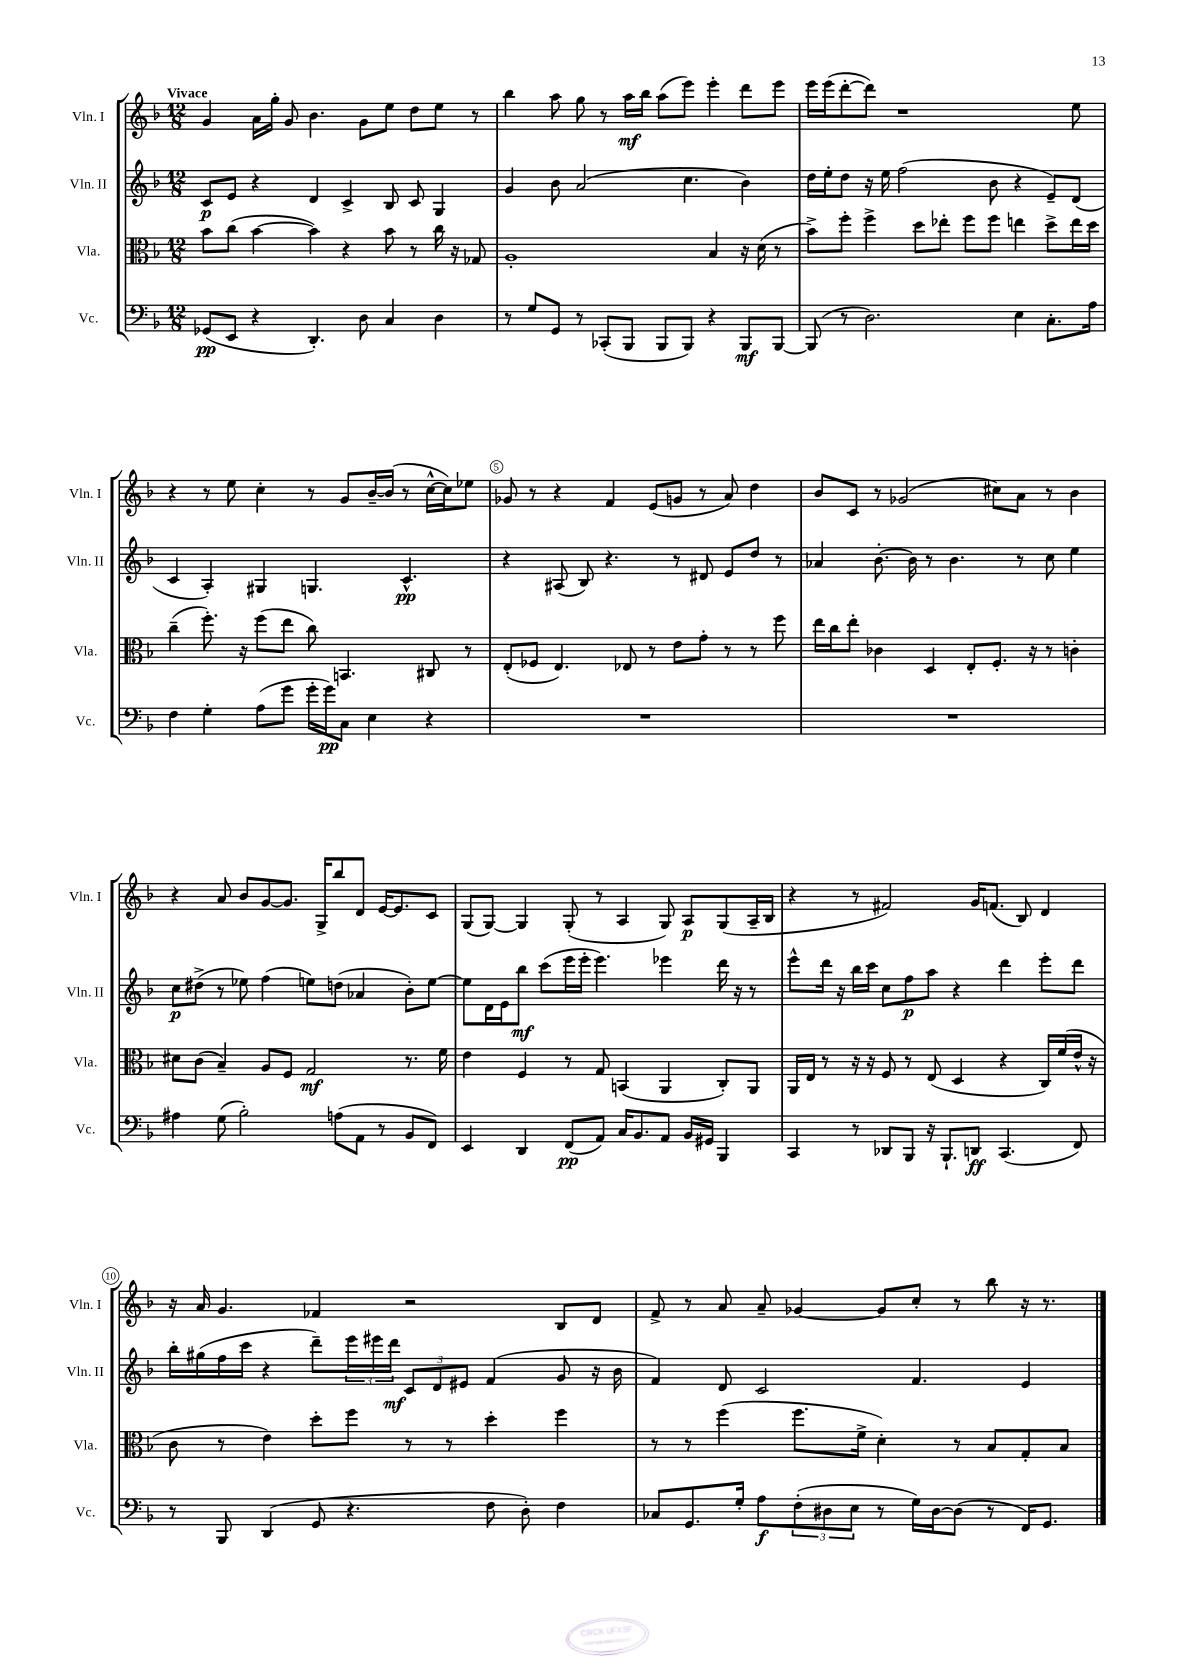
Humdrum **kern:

**kern	**dynam	**kern	**dynam	**kern	**dynam	**kern	**dynam
*part4	*part4	*part3	*part3	*part2	*part2	*part1	*part1
*staff4	*staff4	*staff3	*staff3	*staff2	*staff2	*staff1	*staff1
*I"Vc.	*	*I"Vla.	*	*I"Vln. II	*	*I"Vln. I	*
*I'Vc.	*	*I'Vla.	*	*I'Vln. II	*	*I'Vln. I	*
*clefF4	*	*clefC3	*	*clefG2	*	*clefG2	*
*k[b-]	*	*k[b-]	*	*k[b-]	*	*k[b-]	*
*M12/8	*	*M12/8	*	*M12/8	*	*M12/8	*
=1	=1	=1	=1	=1	=1	=1	=1
!	!	!	!	!	!	!LO:TX:a:B:t=Vivace	!
(8GG-X/L	pp	8b-\L	.	8c/L	p	4g/	.
8EE/J	.	(8cc\J	.	8e/J	.	.	.
4r	.	[4b-\	.	4r	.	16a\LL	.
.	.	.	.	.	.	16gg'\JJ	.
.	.	.	.	.	.	8g/	.
4.DD'/)	.	4b-\])	.	4d/	.	4.b-\	.
.	.	4r	.	4c^/	.	.	.
8D\	.	.	.	.	.	8g\L	.
4C/	.	8b-\	.	8B-/	.	8ee\J	.
.	.	8r	.	8c/	.	8dd\L	.
4D\	.	16cc\	.	4G/	.	8ee\J	.
.	.	16r	.	.	.	.	.
.	.	8G-X/	.	.	.	8r	.
=2	=2	=2	=2	=2	=2	=2	=2
8r	.	1A'	.	4g/	.	4bb-\	.
8G/L	.	.	.	.	.	.	.
8GG/J	.	.	.	8b-\	.	8aa\	.
8r	.	.	.	(2a/	.	8gg\	.
(8CC-X'/L	.	.	.	.	.	8r	.
8BBB-/J	.	.	.	.	.	16aa\LL	mf
.	.	.	.	.	.	16bb-\JJ	.
8BBB-/L	.	.	.	.	.	(8aa\L	.
8BBB-/J)	.	.	.	4.cc\	.	8eee\J)	.
4r	.	4B-/	.	.	.	4eee'\	.
8BBB-/L	mf	16r	.	4b-\)	.	8ddd\L	.
.	.	(16d\	.	.	.	.	.
[8BBB-/J	.	8r	.	.	.	8eee\J	.
=3	=3	=3	=3	=3	=3	=3	=3
(8BBB-/]	.	8b-^\L)	.	16dd\LL	.	16eee\LL	.
.	.	.	.	16ee'\J	.	(16eee\J	.
8r	.	8ff'\J	.	8dd\J	.	[8ddd'\	.
2.D\)	.	4ff^\	.	16r	.	8ddd\J])	.
.	.	.	.	16ee\	.	.	.
.	.	.	.	(2ff\	.	1r	.
.	.	8dd\L	.	.	.	.	.
.	.	8ee-X'\J	.	.	.	.	.
.	.	8ff\L	.	.	.	.	.
.	.	8ff\J	.	8b-\	.	.	.
4E\	.	4een\	.	4r	.	.	.
8.C'\L	.	8dd^\L	.	8e~/L)	.	.	.
.	.	16ee\L	.	(8d/J	.	8ee\	.
16A\Jk	.	16dd\JJ	.	.	.	.	.
!!LO:LB:g=z
=4	=4	=4	=4	=4	=4	=4	=4
4F\	.	(4cc~\	.	4c/	.	4r	.
4G'\	.	8.ff'\)	.	4A'/)	.	8r	.
.	.	.	.	.	.	8ee\	.
.	.	16r	.	.	.	.	.
(8A\L	.	(8ff\L	.	4G#X/	.	4cc'\	.
8g\J	.	8ee\J	.	.	.	.	.
16g'\LL	.	8cc\)	.	4.Gn/	.	8r	.
16g\J)	pp	.	.	.	.	.	.
8C\J	.	4.BBn/	.	.	.	8g/L	.
4E\	.	.	.	.	.	[16b-~/L	.
.	.	.	.	.	.	(16b-/JJ]	.
.	.	.	.	4.c^^/	pp	8r	.
4r	.	8C#X/	.	.	.	[16cc^^\LL	.
.	.	.	.	.	.	16cc\J])	.
.	.	8r	.	.	.	8ee-X\J	.
=5	=5	=5	=5	=5	=5	=5	=5
1.r	.	(8E'/L	.	4r	.	8g-X/	.
.	.	8F-X/J	.	.	.	8r	.
.	.	4.E/)	.	(8A#X/	.	4r	.
.	.	.	.	8B-/)	.	.	.
.	.	.	.	4.r	.	4f/	.
.	.	8E-X/	.	.	.	.	.
.	.	8r	.	.	.	(8e/L	.
.	.	8e\L	.	8r	.	8gn/J	.
.	.	8g'\J	.	8d#X/	.	8r	.
.	.	8r	.	8e/L	.	8a/)	.
.	.	8r	.	8dd/J	.	4dd\	.
.	.	8ff\	.	8r	.	.	.
=6	=6	=6	=6	=6	=6	=6	=6
1.r	.	16ee\LL	.	4a-X/	.	8b-/L	.
.	.	16cc\J	.	.	.	.	.
.	.	8ee'\J	.	.	.	8c/J	.
.	.	4c-X\	.	[8.b-'\	.	8r	.
.	.	.	.	.	.	(2g-X/	.
.	.	.	.	16b-\]	.	.	.
.	.	4D/	.	8r	.	.	.
.	.	.	.	4.b-\	.	.	.
.	.	8E'/L	.	.	.	.	.
.	.	8.F'/J	.	.	.	8cc#X\L)	.
.	.	.	.	8r	.	8a\J	.
.	.	16r	.	.	.	.	.
.	.	8r	.	8cc\	.	8r	.
.	.	4cn'\	.	4ee\	.	4b-\	.
!!LO:LB:g=z
=7	=7	=7	=7	=7	=7	=7	=7
4A#X\	.	8d#X\L	.	8cc\L	p	4r	.
.	.	(8c\J	.	(8dd#X^\J	.	.	.
(8G\	.	4B-~/)	.	8r	.	8a/	.
2B-'\)	.	.	.	8ee-X\)	.	8b-/L	.
.	.	8A/L	.	(4ff\	.	[8g/	.
.	.	8F/J	.	.	.	8.g/J]	.
.	.	2G/	mf	8een\L)	.	.	.
.	.	.	.	.	.	16G^/KL	.
(8An\L	.	.	.	(8ddn\J	.	8bb-/	.
8AA\J	.	.	.	4a-X/	.	8d/J	.
8r	.	.	.	.	.	[16e/KL	.
.	.	.	.	.	.	8.e/]	.
8BB-/L	.	8.r	.	8b-'\L)	.	.	.
8FF/J)	.	.	.	[8ee\J	.	8c/J	.
.	.	16f\	.	.	.	.	.
=8	=8	=8	=8	=8	=8	=8	=8
4EE/	.	4e\	.	8ee\L]	.	(8G/L	.
.	.	.	.	16d\L	.	[8G/J)	.
.	.	.	.	16e\J	.	.	.
4DD/	.	4F/	.	8bb-\J	mf	4G/]	.
.	.	.	.	(8ccc\L	.	.	.
(8FF/L	pp	8r	.	16eee\L	.	(8G'/	.
.	.	.	.	16eee'\JJ	.	.	.
8AA/J)	.	8G/	.	4.eee\)	.	8r	.
16C/KL	.	(4BBn/	.	.	.	4A/	.
8.BB-/	.	.	.	.	.	.	.
8AA/J	.	4AA/	.	4eee-X\	.	8G/)	.
16BB-/LL	.	.	.	.	.	8A/L	p
16GG#X/JJ	.	.	.	.	.	.	.
4BBB-/	.	8C'/L)	.	16ddd\	.	(8G/	.
.	.	.	.	16r	.	.	.
.	.	8AA/J	.	8r	.	16A~/L	.
.	.	.	.	.	.	16B-/JJ	.
=9	=9	=9	=9	=9	=9	=9	=9
4CC/	.	16AA/LL	.	8eee^^\L	.	4r	.
.	.	16E/JJ	.	.	.	.	.
.	.	8r	.	16ddd\Jk	.	.	.
.	.	.	.	16r	.	.	.
8r	.	16r	.	16bb-\LL	.	8r	.
.	.	16r	.	16ccc\JJ	.	.	.
8DD-X/L	.	8F/	.	8cc\L	.	2f#X/)	.
8BBB-/J	.	8r	.	8ff\	p	.	.
16r	.	(8E/	.	8aa\J	.	.	.
8.BBB-`/L	.	.	.	.	.	.	.
.	.	4D/	.	4r	.	.	.
8DDn/J	ff	.	.	.	.	16g/KL	.
.	.	.	.	.	.	(8.fn/J	.
(4.CC/	.	4r	.	4ddd\	.	.	.
.	.	.	.	.	.	8B-/)	.
.	.	16C/LL)	.	8eee'\L	.	4d/	.
.	.	(16f/	.	.	.	.	.
8FF/)	.	16e^^/JJ	.	8ddd\J	.	.	.
.	.	16r	.	.	.	.	.
!!LO:LB:g=z
=10	=10	=10	=10	=10	=10	=10	=10
8r	.	8c\	.	16bb-'\LL	.	16r	.
.	.	.	.	(16gg#X\	.	16a/	.
8BBB-/	.	8r	.	16ff\	.	4.g/	.
.	.	.	.	16ccc\JJ	.	.	.
(4DD/	.	4e\)	.	4r	.	.	.
8GG/	.	8dd'\L	.	8ddd~\L)	.	4f-X/	.
4.r	.	8ff\J	.	24eee\L	.	.	.
.	.	.	.	24eee#X\	.	.	.
.	.	.	.	24ddd\JJ	mf	.	.
.	.	8r	.	12c/L	.	2r	.
.	.	.	.	12d/	.	.	.
.	.	8r	.	.	.	.	.
.	.	.	.	12e#X/J	.	.	.
8F\	.	4dd'\	.	(4f/	.	.	.
8D'\)	.	.	.	.	.	.	.
4F\	.	4ff\	.	8g/	.	8B-/L	.
.	.	.	.	16r	.	8d/J	.
.	.	.	.	16b-\	.	.	.
=11	=11	=11	=11	=11	=11	=11	=11
8C-X/L	.	8r	.	4f/)	.	8f^/	.
8.GG/	.	8r	.	.	.	8r	.
.	.	(4ff\	.	8d/	.	8a/	.
16G'/Jk	.	.	.	.	.	.	.
8A\L	f	.	.	2c/	.	8a~/	.
(12F'\	.	8.ff\L	.	.	.	[4g-X/	.
12D#X\	.	.	.	.	.	.	.
12E\J	.	.	.	.	.	.	.
.	.	16f^\Jk	.	.	.	.	.
8r	.	4d'\)	.	.	.	8g-/L]	.
16G\LL)	.	.	.	4.f/	.	8cc'/J	.
[16D#\J	.	.	.	.	.	.	.
(8D#\J]	.	8r	.	.	.	8r	.
8r	.	8B-/L	.	.	.	8bb-\	.
16FF/KL)	.	8G'/	.	4e/	.	16r	.
8.GG/J	.	.	.	.	.	8.r	.
.	.	8B-/J	.	.	.	.	.
==	==	==	==	==	==	==	==
*-	*-	*-	*-	*-	*-	*-	*-
